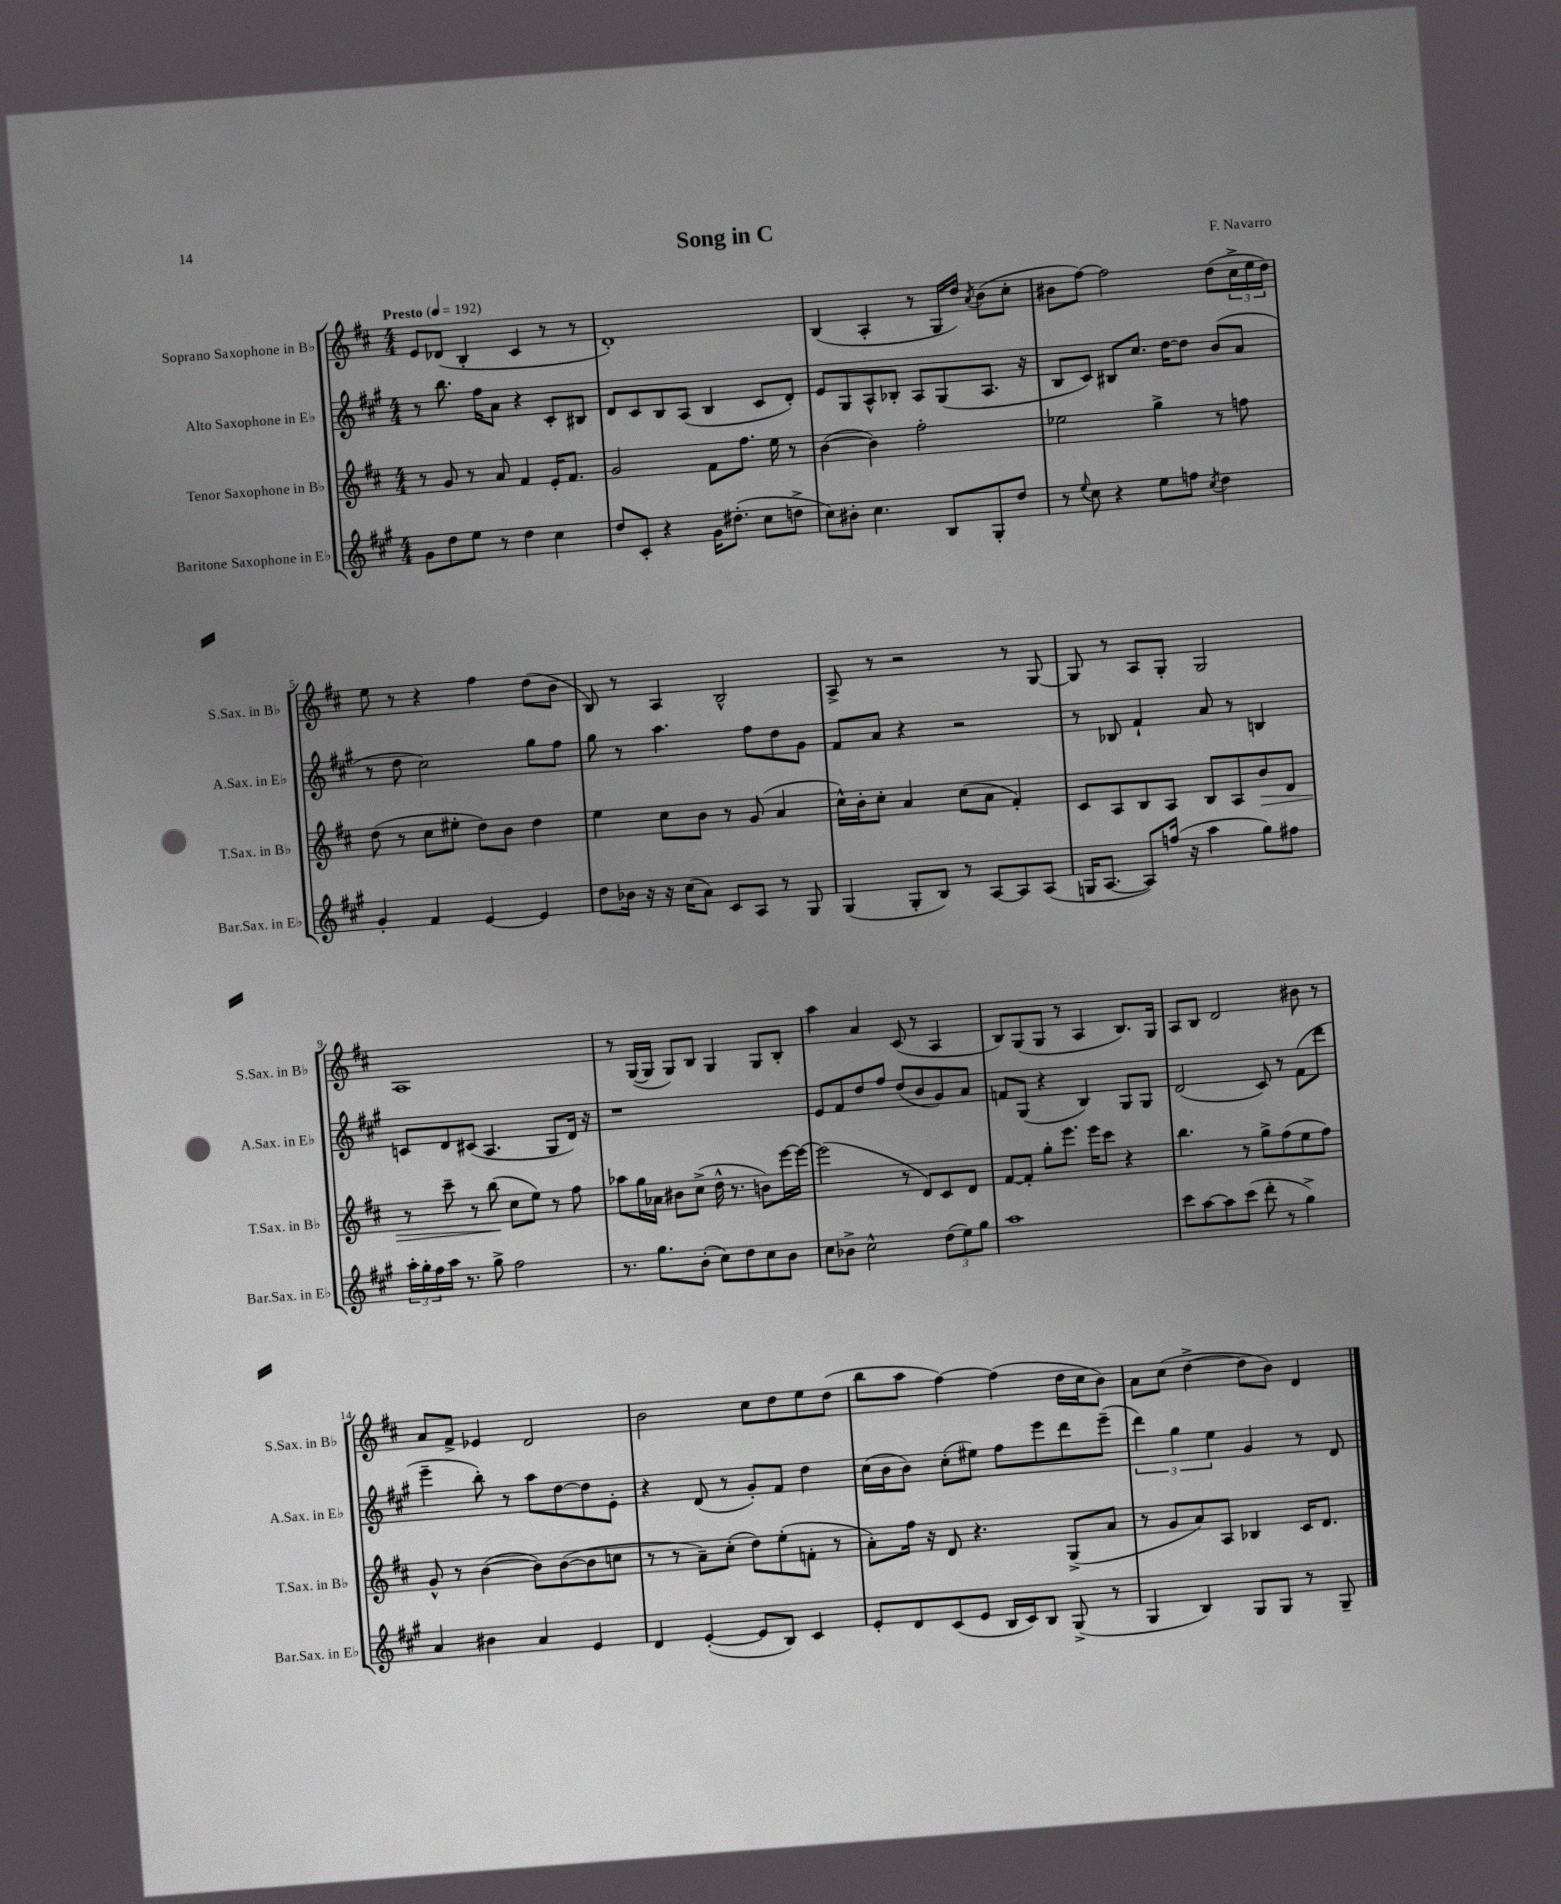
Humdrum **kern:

**kern	**kern	**kern	**kern
*staff4	*staff3	*staff2	*staff1
*clefG2	*clefG2	*clefG2	*clefG2
*k[f#c#g#]	*k[f#c#]	*k[f#c#g#]	*k[f#c#]
*M4/4	*M4/4	*M4/4	*M4/4
*MM192	*MM192	*MM192	*MM192
8g#	8r	8r	8e
8dd	8g	8.bb	(8d-
8ee	8r	.	4B'
.	.	16ff#	.
8r	8a	8a	.
4dd	4f#	4r	4c#
4cc#	16e'	8c#'	8r
.	8.f#	.	.
.	.	8B#	8r
=	=	=	=
8dd	2g	8d	1d')
8c#'	.	8c#	.
4r	.	8B	.
.	.	(8A	.
16g#	8f#	4B	.
(8.dd#'	.	.	.
.	8.ff#	.	.
8cc#	.	8c#	.
.	16ee	.	.
8dd^	8r	8d')	.
=	=	=	=
8cc#)	([4b	8e	(4B
8b#'	.	8G#	.
4.cc#	4b])	8A^^	4A'
.	.	8B-'	.
.	2ff#'	8A	8r
8B	.	(8G#	16G
.	.	.	16dd)
.	.	.	8qa
8G#'	.	8.A	(8b
8dd	.	.	8cc#'
.	.	16r	.
=	=	=	=
8r	2ee-	8B	8b#
8qqee	.	.	.
8cc#	.	8c#)	[8ff#)
4r	.	8B#	2ff#]
.	.	8.cc#	.
8ee	4gg^	.	.
.	.	[16dd	.
8ff	.	8dd]	.
8qcc#	.	.	.
4dd	8r	(8b	(8dd
.	8ff	8a	24cc#^
.	.	.	24ee
.	.	.	24dd)
=	=	=	=
4g#'	(8dd	8r	8ee
.	8r	8dd	8r
4f#	8cc#	2cc#)	4r
.	8ee#'	.	.
[4e	8dd)	.	4ff#
.	8b	.	.
4e]	4dd	8gg#	(8dd
.	.	8ff#	8b
=	=	=	=
8dd	4ee	8gg#	8B)
16b-	.	8r	8r
16r	.	.	.
16r	8cc#	4.aa	4A
(16cc#	.	.	.
8a)	8b	.	.
8c#	8r	.	2B^^
8A	(8g	8ff#	.
8r	4a	8dd	.
8G#	.	8g#	.
=	=	=	=
(4G#	16cc#^^)	8f#	8A^
.	16b'	.	.
.	8cc#'	8a	8r
8G#'	4a	4r	2r
8B)	.	.	.
8r	(8cc#	2r	.
[8A	8a	.	.
8A]	4f#')	.	8r
(8A	.	.	[8G
=	=	=	=
16G	8c#	8r	8G]
[8.A	.	.	.
.	8A	8B-	8r
8A])	8B	4f#`	8A
(16ff	8A	.	8G'
16r	.	.	.
4aa	8B	8a	2G
.	8A	8r	.
8gg#)	8b	4B	.
8ff#	8d	.	.
=	=	=	=
24aa'	8r	8c	1A
24gg#'	.	.	.
24ff#	.	.	.
16aa	8ccc#~	8d	.
8.r	.	.	.
.	8r	(8c#	.
8gg#^	(8bb	4.A	.
2ff#	8cc#	.	.
.	8ee)	.	.
.	8r	8G#	.
.	8ff#	16d)	.
.	.	16r	.
=	=	=	=
8.r	8aa-	1r	8r
.	16gg	.	([16G
8.gg#	16a-	.	16G]
.	8b#	.	8G)
(8b'	(8cc#^	.	8B
8cc#)	16dd^^	.	4G
.	8.r	.	.
8dd	.	.	.
8cc#	8b)	.	8G
8b	[16eee	.	8B'
.	16eee_	.	.
=	=	=	=
8cc#	(2eee]	8e	4aa
8b-^	.	8f#	.
2cc#^^	.	8dd	4a
.	.	8ff#	.
.	8r	(8dd	(8c#
.	8d)	8b	8r
(12dd	8c#	8g#)	4A
12ee)	.	.	.
.	8d	8a	.
12gg#	.	.	.
=	=	=	=
1aa	[8f#	8f	8B)
.	8f#']	(8G#	(8G
.	8gg'	4r	8G
.	8.eee	.	8r
.	.	4B)	4A
.	16eee	.	.
.	8ccc#	.	.
.	4r	8G#	8.B)
.	.	8G#	.
.	.	.	16G
=	=	=	=
8ccc#	4.bb	(2d	8A
[8aa	.	.	8B
8aa]	.	.	2d
(8ccc#	8r	.	.
8ddd'	8gg^	8c#)	.
8r	(8ff#	8r	.
4gg#^)	8ee	(8f#	8b#
.	8ff#)	8ddd	8r
=	=	=	=
4a	8g^^	4eee~	8a
.	8r	.	8f#^
4b#	([4b	8bb')	4e-
.	.	8r	.
4a	8b])	8aa	2d
.	([8b	[8dd	.
4e	8b]	8dd]	.
.	8cc	8e'	.
=	=	=	=
4d	8r	4r	2b
.	8r	.	.
([4e'	8a~)	(8d	.
.	(8cc#'	8r	.
8e]	8dd)	8g#')	8cc#
8B)	(8ee'	8f#	8dd
4c#	8f'	4dd	8ee
.	8r	.	(8dd
=	=	=	=
8e'	8a')	(16cc#	8bb
.	.	16b	.
8d	16ff#	8b)	8aa
.	16r	.	.
(8c#	8d	(8cc#'	[4ff#)
8e	4.r	8ee#)	.
16B	.	8ff#	(4ff#]
16c#)	.	.	.
8B	.	8eee	.
(8G#^	(8G^	8ddd	16dd
.	.	.	16cc#
8r	8a	(8eee~	8b)
=	=	=	=
4G#	8r	6ddd)	8a
.	8g	.	(8cc#
.	.	6gg#	.
4B)	8a)	.	[4dd^
.	.	6ee	.
.	8A	.	.
8G#	4B-	4g#	8dd]
8G#	.	.	8b)
8r	16c#	8r	4d
.	8.d	.	.
8G#~	.	8d	.
==	==	==	==
*-	*-	*-	*-
